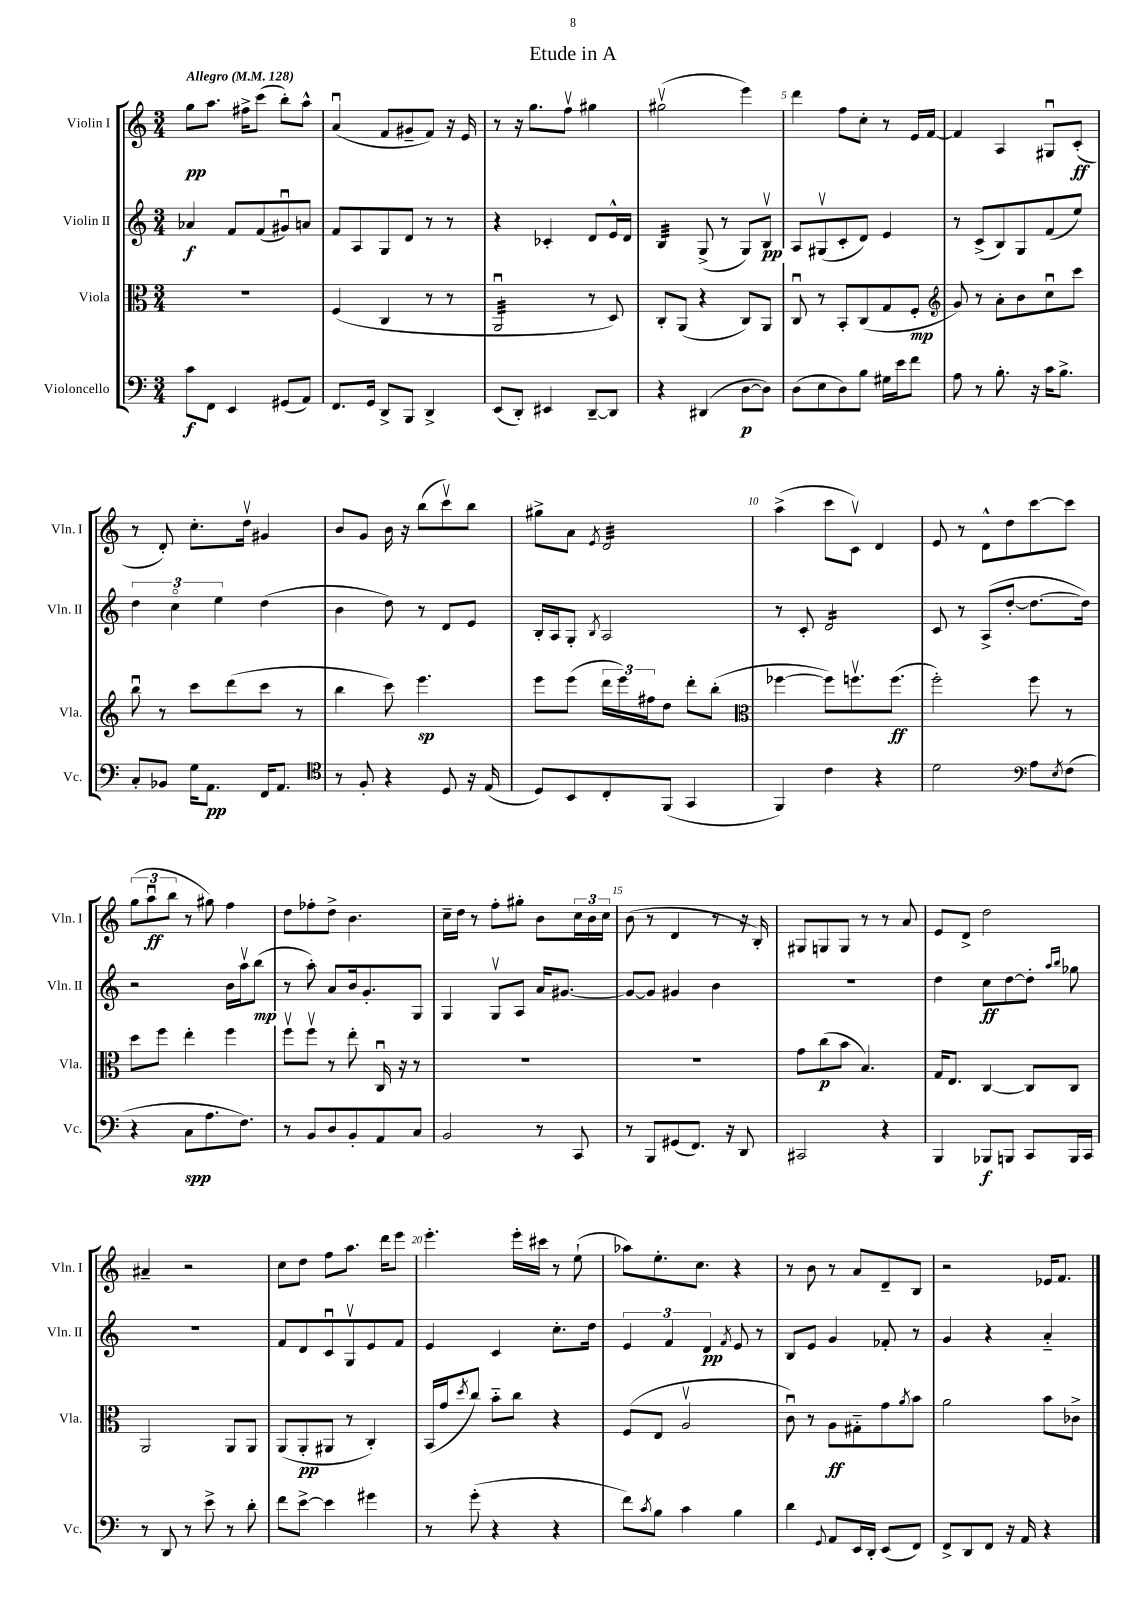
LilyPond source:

\header { title = "Etude in A" }
<<
\new StaffGroup <<
\new Staff = "s0" \with { instrumentName = "Violin I" shortInstrumentName = "Vln. I" } {
    \clef treble \key c \major \numericTimeSignature \time 3/4 \tempo "Allegro" 4 = 128
    g''8\pp a''8. fis''16-> c'''8( b''8-.) a''8-^ |
    a'4\downbow( f'8 gis'8-- f'8) r16 e'16 |
    r8 r16 g''8. f''8\upbow gis''4 |
    gis''2\upbow( e'''4) |
    d'''4 f''8 c''8-. r8 e'16 f'16~ |
    f'4 a4 gis8\downbow c'8-.\ff( |
    r8 d'8-.) c''8.-. d''16\upbow gis'4 |
    b'8 g'8 b'16 r16 b''8( c'''8\upbow) b''8 |
    gis''8-> a'8 \acciaccatura { e'8 } d'2:32 |
    a''4->( c'''8 c'8\upbow) d'4 |
    e'8 r8 d'8-^ d''8 c'''8~ c'''8 |
    \tuplet 3/2 { g''8( a''8\downbow\ff b''8 } r8 gis''8) f''4 |
    d''8 fes''8-. d''8-> b'4. |
    c''16-- d''16 r8 f''8-. gis''8-. b'8 \tuplet 3/2 { c''16 b'16 c''16 } |
    b'8( r8 d'4 r8 r16 b16-.) |
    gis8 g8 g8 r8 r8 a'8 |
    e'8 d'8-> d''2 |
    ais'4-- r2 |
    c''8 d''8 f''8 a''8. d'''16 e'''8 |
    e'''4.-. e'''16-. cis'''16 r8 e''8-!( |
    aes''8) e''8.-. c''8. r4 |
    r8 b'8 r8 a'8 d'8-- b8 |
    r2 ees'16 f'8. \bar "|." |
}
\new Staff = "s1" \with { instrumentName = "Violin II" shortInstrumentName = "Vln. II" } {
    \clef treble \key c \major \numericTimeSignature \time 3/4
    aes'4\f f'8 f'8( gis'8\downbow) a'8 |
    f'8 a8 g8 d'8 r8 r8 |
    r4 ces'4-. d'8 e'16-^ d'16 |
    b4:32 g8->( r8 g8) b8\upbow\pp |
    a8 gis8\upbow( c'8-. d'8) e'4 |
    r8 c'8->( b8) g8 f'8( e''8) |
    \tuplet 3/2 { d''4 c''4\flageolet e''4 } d''4( |
    b'4 d''8) r8 d'8 e'8 |
    b16-. a16 g8-. \acciaccatura { b8 } a2 |
    r8 c'8-. d'2:16 |
    c'8 r8 a8->( d''8~-. d''8.~ d''16) |
    r2 b'16 a''16\upbow b''8\mp( |
    r8 a''8-.) a'8 b'16 g'8.-. g8 |
    g4 g8\upbow a8 a'16 gis'8.~ |
    gis'8~ gis'8 gis'4 b'4 |
    R2. |
    d''4 c''8\ff d''8~ d''8-. \grace { a''16 b''16 } ges''8 |
    R2. |
    f'8 d'8 c'8\downbow g8\upbow e'8 f'8 |
    e'4 c'4 c''8.-. d''16 |
    \tuplet 3/2 { e'4 f'4 d'4\pp } \acciaccatura { f'8 } e'8 r8 |
    b8 e'8 g'4 fes'8-. r8 |
    g'4 r4 a'4-_ \bar "|." |
}
\new Staff = "s2" \with { instrumentName = "Viola" shortInstrumentName = "Vla." } {
    \clef alto \key c \major \numericTimeSignature \time 3/4
    R2. |
    f4( c4 r8 r8 |
    a,2:32\downbow r8 d8) |
    c8-. a,8( r4 c8) a,8 |
    c8\downbow r8 b,8-. c8( g8 f8-.\mp |
    \clef treble g'8) r8 a'8-. b'8 c''8\downbow c'''8 |
    b''8\downbow r8 c'''8 d'''8( c'''8 r8 |
    b''4 c'''8) e'''4.\sp |
    e'''8 e'''8( \tuplet 3/2 { d'''16 e'''16) fis''16 } d''8 d'''8-. b''8-.( |
    \clef alto fes''4~ fes''8) f''8.\upbow f''8.\ff( |
    f''2-.) f''8 r8 |
    d''8 f''8 e''4-. f''4 |
    f''8\upbow f''8\upbow r8 e''8-. c16\downbow r16 r8 |
    R2. |
    R2. |
    g'8 c''8\p( b'8 b4.) |
    g16 e8. c4~ c8 c8 |
    a,2 a,8 a,8 |
    a,8( a,8-.\pp ais,8 r8 c4-.) |
    b,16( g'16 \acciaccatura { d''8 } c''8) b'8-_ c''8 r4 |
    f8( e8 a2\upbow |
    c'8\downbow) r8 a8\ff gis8-_ g'8 \acciaccatura { a'8 } b'8 |
    a'2 b'8 ces'8-> \bar "|." |
}
\new Staff = "s3" \with { instrumentName = "Violoncello" shortInstrumentName = "Vc." } {
    \clef bass \key c \major \numericTimeSignature \time 3/4
    c'8\f f,8 e,4 gis,8( a,8) |
    f,8. g,16 d,8-> b,,8 d,4-> |
    e,8( d,8-.) eis,4 d,8~-- d,8 |
    r4 dis,4( d8~\p d8) |
    d8( e8 d8) b8 gis16 e'16 f'8 |
    a8 r8 b8.-. r16 c'16 b8.-> |
    c8-. bes,8 g16 a,8.\pp f,16 a,8. |
    \clef tenor r8 f8-. r4 d8 r16 e16( |
    d8) b,8 c8-. f,8( g,4 |
    f,4) c'4 r4 |
    d'2 \clef bass a8 \acciaccatura { e8 } f8( |
    r4 c8\spp a8. f8.) |
    r8 b,8 d8 b,8-. a,8 c8 |
    b,2 r8 c,8 |
    r8 b,,8 gis,8( f,8.) r16 d,8 |
    cis,2 r4 |
    b,,4 bes,,8\f b,,8 c,8 b,,16 c,16 |
    r8 d,8 r8 e'8-> r8 d'8-. |
    f'8 e'8~-> e'4 gis'4 |
    r8 g'8-.( r4 r4 |
    f'8) \acciaccatura { c'8 } b8 c'4 b4 |
    d'4 \appoggiatura { g,8 } a,8 e,16 d,16-. e,8( f,8) |
    f,8-> d,8 f,8 r16 a,16 r4 \bar "|." |
}
>>
>>
\layout { \context { \Score \override BarNumber.break-visibility = ##(#f #t #t) barNumberVisibility = #(every-nth-bar-number-visible 5) } }
